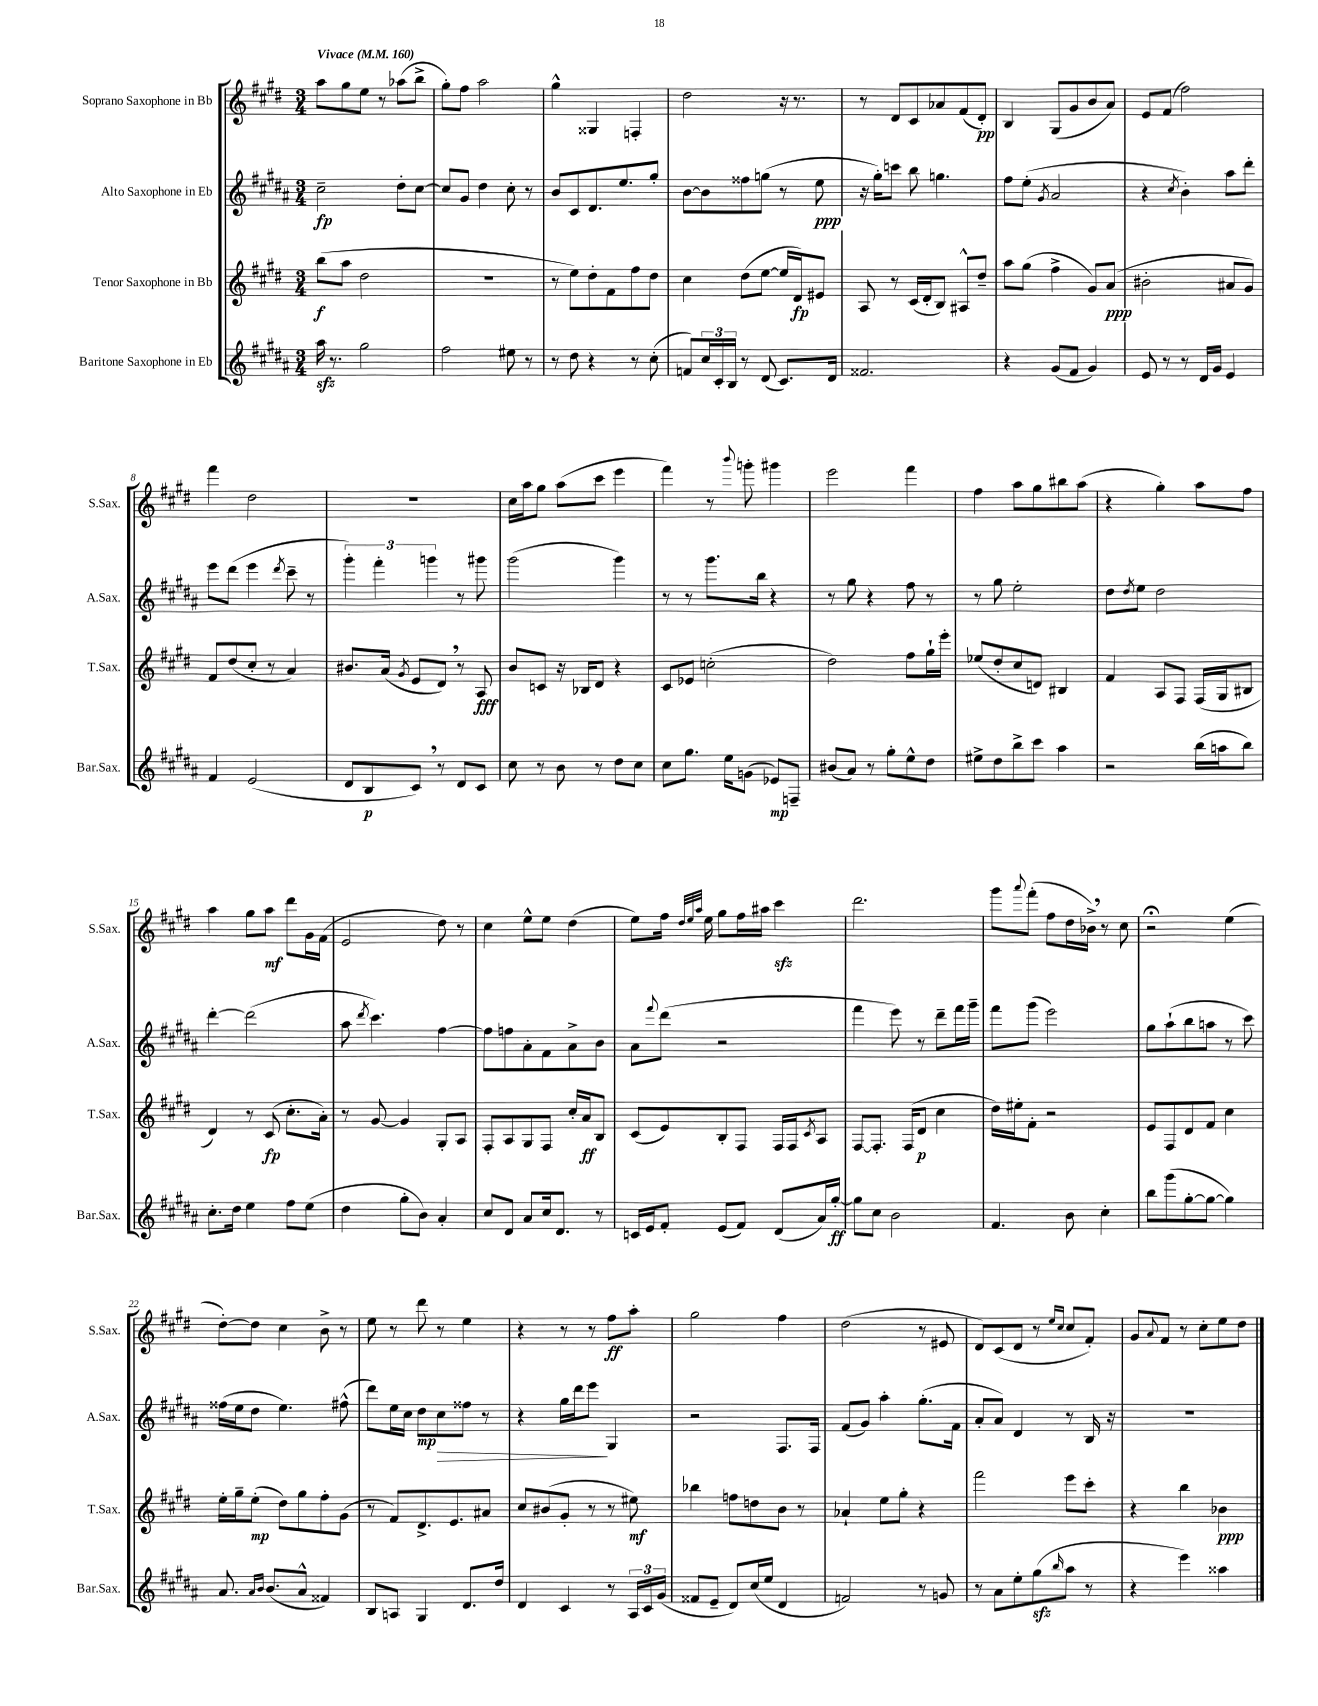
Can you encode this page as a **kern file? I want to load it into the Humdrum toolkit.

**kern	**kern	**kern	**kern
*staff4	*staff3	*staff2	*staff1
*clefG2	*clefG2	*clefG2	*clefG2
*k[f#c#g#d#a#]	*k[f#c#g#d#]	*k[f#c#g#d#a#]	*k[f#c#g#d#]
*M3/4	*M3/4	*M3/4	*M3/4
*MM160	*MM160	*MM160	*MM160
16aa#	(8bb	2cc#~	8aa
8.r	.	.	.
.	8aa	.	8gg#
2gg#	2dd#	.	8ee
.	.	.	8r
.	.	8dd#'	(8aa-
.	.	[8cc#	8bb^
=	=	=	=
2ff#	2.r	8cc#]	8gg#')
.	.	8g#	8ff#
.	.	4dd#	2aa
8ee#	.	8cc#'	.
8r	.	8r	.
=	=	=	=
8r	8r	8b	4gg#^^
8dd#	8ee)	8c#	.
4r	8dd#'	8.d#	4G##
.	8f#	.	.
.	.	8.ee	.
8r	8ff#	.	4F'
(8cc#'	8dd#	8gg#'	.
=	=	=	=
8f)	4cc#	[8b	2dd#
24cc#	.	8b]	.
24c#'	.	.	.
24B	.	.	.
8r	(8dd#	8ff##	.
(8d#	[8ee	(8gg	.
8.c#)	16ee]	8r	16r
.	16d#)	.	8.r
.	8e#	8ee	.
16d#	.	.	.
=	=	=	=
2.f##	8A	16r	8r
.	.	16gg#')	.
.	8r	8ccc	8d#
.	(16c#	8bb	8c#
.	16d#'	.	.
.	8B)	4.gg	8a-
.	8A#^^	.	(8f#
.	8dd#~	.	8d#')
=	=	=	=
4r	8aa	8ff#	4B
.	(8gg#	(8ee'	.
.	.	8qg#	.
(8g#	4ff#^	2a#	(8G#
8f#	.	.	8g#
4g#)	8g#)	.	8b
.	(8a	.	8a)
=	=	=	=
8e	2b#'	4r	8e
8r	.	.	(8f#
.	.	8qcc#	.
8r	.	4b')	2ff#)
16d#	.	.	.
16g#	.	.	.
4e	8a#	8aa#	.
.	8g#)	8ddd#'	.
=	=	=	=
4f#	8f#	8eee	4fff#
.	(8dd#	(8ddd#	.
(2e	8cc#'	4eee	2dd#
.	8r	.	.
.	.	8qddd#	.
.	4a)	8ccc#~	.
.	.	8r	.
=	=	=	=
8d#	8.b#	6ggg#')	2.r
8B	.	.	.
.	.	6fff#'	.
.	(16a	.	.
.	8qg#	.	.
8c#)	8e	.	.
.	.	6ggg	.
8r	8d#)	.	.
8d#	8r	8r	.
8c#	8A	8ggg#	.
=	=	=	=
8cc#	8b	(2ggg#	16cc#
.	.	.	16aa
8r	8c	.	8gg#
8b	16r	.	(8aa
.	16B-	.	.
8r	8d#	.	8ccc#
8dd#	4r	4ggg#)	4eee
8cc#	.	.	.
=	=	=	=
8cc#	8c#	8r	4fff#)
8.gg#	8e-	8r	.
.	(2cc'	8.ggg#	8r
16ee	.	.	.
.	.	.	8qqbbb
(8g	.	.	8ggg'
.	.	16bb	.
8e-)	.	4r	4ggg#
8F~	.	.	.
=	=	=	=
(8b#	2dd#)	8r	2eee
8a#)	.	8gg#	.
8r	.	4r	.
8gg#'	.	.	.
8ee^^	8ff#	8ff#	4fff#
8dd#	16gg#`	8r	.
.	16eee'	.	.
=	=	=	=
8ee#^	(8ee-	8r	4ff#
8dd#	8dd#'	8gg#	.
8bb^	8cc#	2ee'	8aa
8ccc#	8d)	.	8gg#
4aa#	4B#	.	8bb#
.	.	.	(8aa
=	=	=	=
2r	4f#	8dd#	4r
.	.	8qdd#	.
.	.	8ee	.
.	8A	2dd#	4gg#')
.	8F#	.	.
(16bb	(16F#	.	8aa
16aa	16G#	.	.
8bb)	8B#	.	8ff#
=	=	=	=
8.cc#'	4d#)	[4ddd#'	4aa
16dd#	.	.	.
4ee	8r	(2ddd#]	8gg#
.	(8c#	.	8aa
8ff#	8.cc#'	.	8ddd#
(8ee	.	.	16g#
.	16a')	.	(16f#
=	=	=	=
4dd#	8r	8aa#	2e
.	.	8qddd#	.
.	[8g#	4.ccc#)	.
8gg#'	4g#]	.	.
8b)	.	.	.
4a#'	8G#'	[4ff#	8dd#)
.	8A	.	8r
=	=	=	=
8cc#	8F#'	8ff#]	4cc#
8d#	8A	8ff	.
8a#	8G#	8a#'	8ee^^
16cc#	8F#	8f#	8ee
8.d#	.	.	.
.	16cc#'	8a#^	(4dd#
.	16a	.	.
8r	8B	8b	.
=	=	=	=
16c	(8c#	8a#	8ee)
16e	.	.	.
.	.	8qqfff#	.
8f#'	8e)	(8ddd#	16ff#
.	.	.	32qqdd#
.	.	.	32qqee
.	.	.	32qqaa
.	.	.	16ee
(8e	8B'	2r	8gg#
8f#)	8F#	.	16ff#
.	.	.	16aa#
(8d#	16F#	.	4ccc#
.	16F#	.	.
.	8qc#	.	.
16a#)	8A	.	.
[16gg#'	.	.	.
=	=	=	=
8gg#]	[8F#	4fff#	2.ddd#
8cc#	8.F#']	.	.
2b	.	8eee)	.
.	(16F#	.	.
.	8d#	8r	.
.	4cc#	8ddd#~	.
.	.	16fff#	.
.	.	16ggg#~	.
=	=	=	=
4.f#	16dd#)	8fff#	8ggg#
.	16ee#'	.	.
.	.	.	8qqaaa
.	8f#'	(8ggg#	(8fff#'
.	2r	2eee)	8ff#
8b	.	.	16dd#
.	.	.	16b-^)
4cc#'	.	.	8r
.	.	.	8cc#
=	=	=	=
8bb	8e	8gg#	2r;
(8ggg#	8F#	(8aa#`	.
[8gg#'	8d#	8bb	.
8gg#_	8f#	8aa	.
4gg#])	4cc#	8r	(4ee
.	.	8ccc#)	.
=	=	=	=
8.a#	16ee'	(16ff##	[8dd#')
.	16gg#~	16ee	.
.	(8ee'	8dd#	8dd#]
16qqa#	.	.	.
16qqb	.	.	.
(8.b	.	.	.
.	8dd#)	4.ee)	4cc#
8a#^^	8gg#	.	.
4f##)	8ff#'	.	8b^
.	(8g#	(8ff#^^	8r
=	=	=	=
8B	8r	8ddd#)	8ee
8A	8f#)	16ee	8r
.	.	16cc#	.
4G#	8.d#^	8dd#	8ddd#
.	.	8cc#	8r
.	8.e	.	.
8.d#	.	8ff##	4ee
.	8a#	8r	.
16dd#	.	.	.
=	=	=	=
4d#	8cc#	4r	4r
.	(8b#	.	.
4c#	8g#'	16gg#	8r
.	.	16ddd#	.
.	8r	8eee	8r
8r	8r	4G#	8ff#
24A#	8ee#)	.	8aa'
24c#	.	.	.
(24g#	.	.	.
=	=	=	=
8f##	4bb-	2r	2gg#
8e~	.	.	.
8d#)	8ff	.	.
(16cc#	8dd	.	.
16ee	.	.	.
4d#	8b	8.F#	4ff#
.	8r	.	.
.	.	16F#	.
=	=	=	=
2f)	4a-`	(8f#	(2dd#
.	.	8g#)	.
.	8ee	4aa#'	.
.	8gg#'	.	.
8r	4r	(8.gg#'	8r
8g	.	.	8e#
.	.	16f#	.
=	=	=	=
8r	2fff#	8a#'	8d#)
8a#	.	8a#)	(8c#
8ee'	.	4d#	8d#
(8gg#	.	.	8r
.	.	.	16qqee
16qqbb	.	.	16qqcc#
8aa#	8eee	8r	8cc#
8r	8ccc#'	16B	8f#')
.	.	16r	.
=	=	=	=
4r	4r	2.r	8g#
.	.	.	8qqa
.	.	.	8f#
4eee)	4bb	.	8r
.	.	.	8cc#'
4aa##	4b-	.	8ee
.	.	.	8dd#
==	==	==	==
*-	*-	*-	*-
